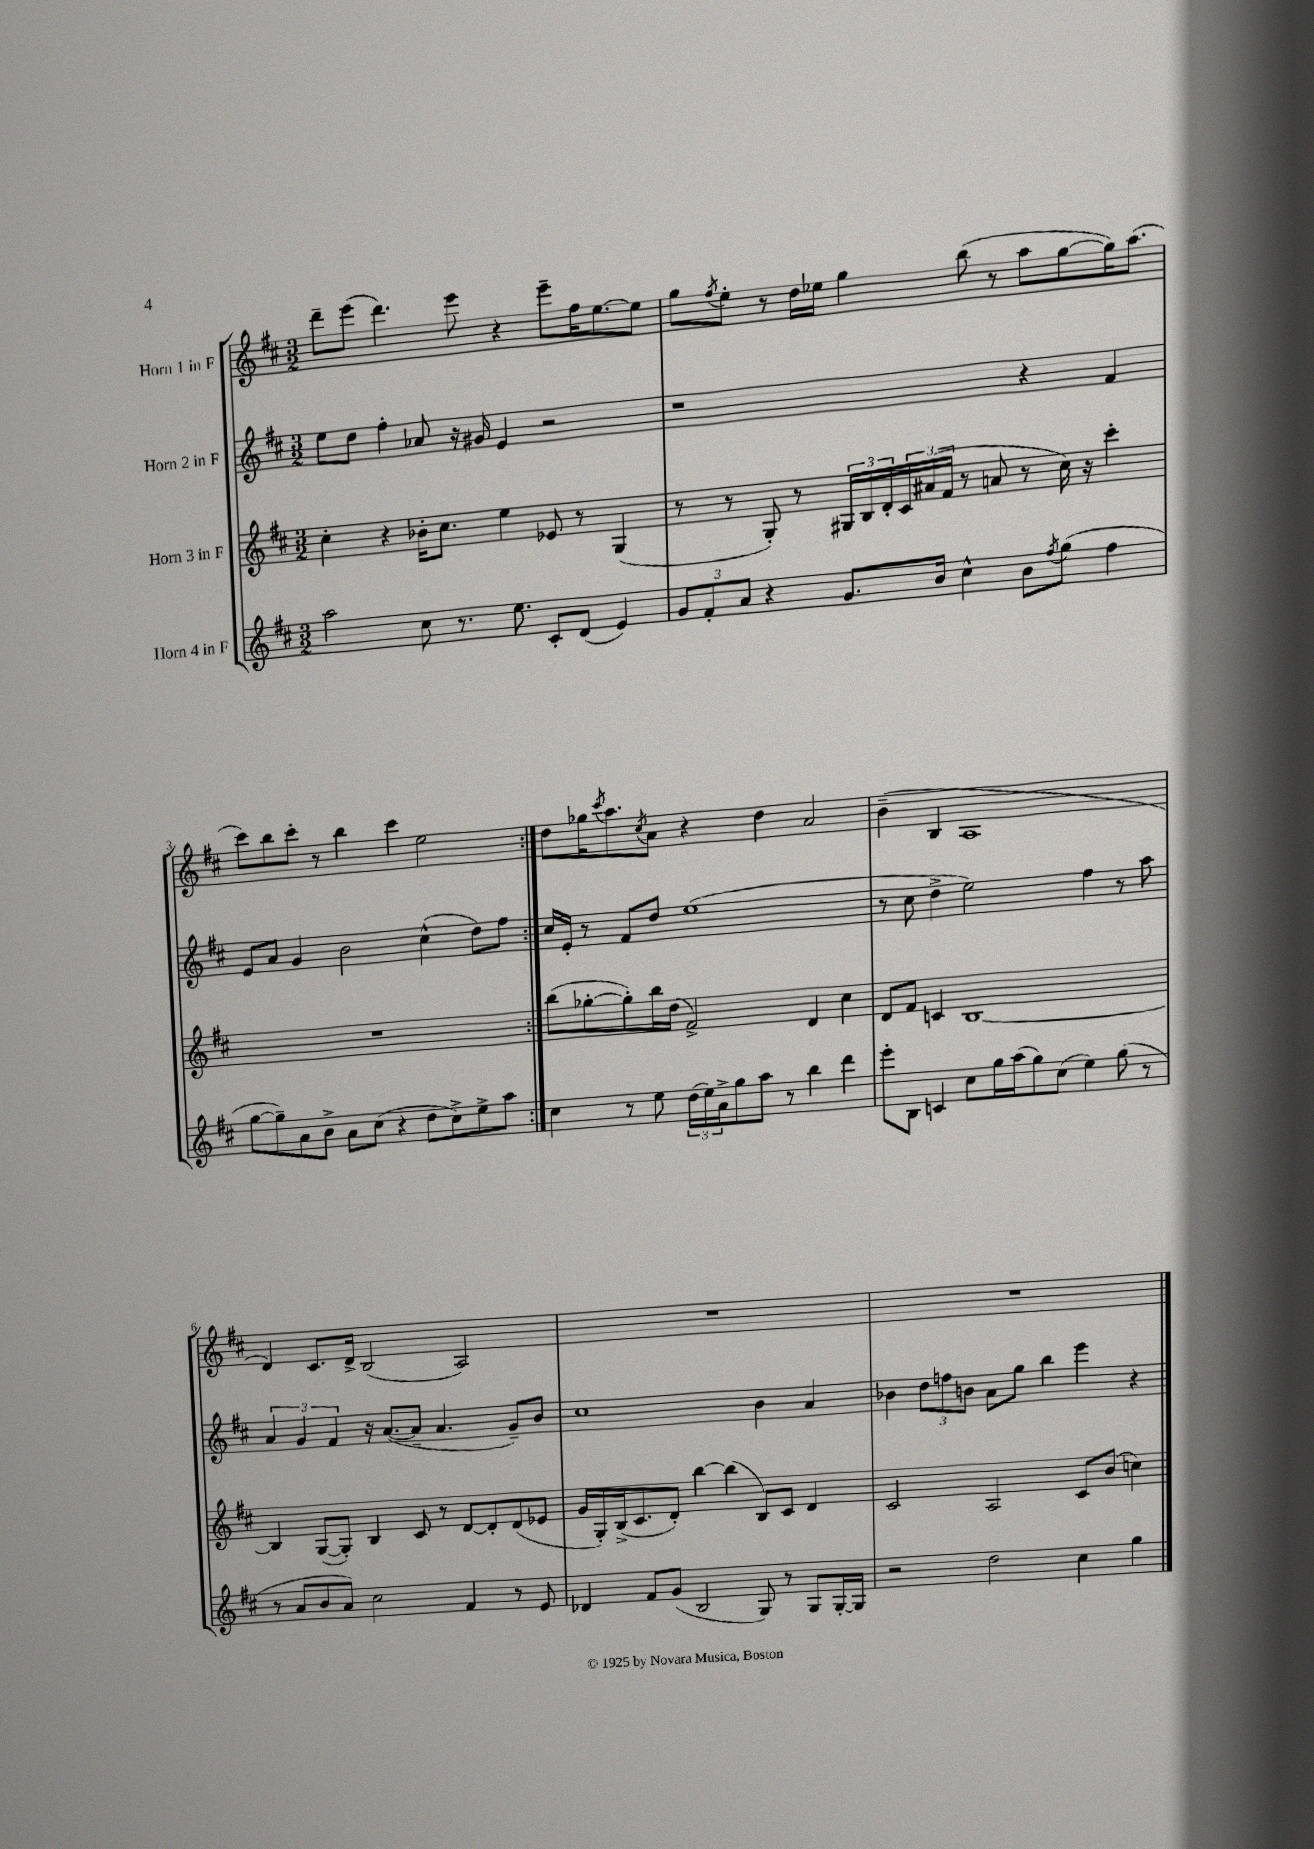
<<
\new StaffGroup <<
\new Staff = "s0" \with { instrumentName = "Horn 1 in F" } {
    \clef treble \key d \major \numericTimeSignature \time 3/2
    \repeat volta 2 { d'''8-- e'''8( d'''4.) e'''8 r4 e'''8-- fis''16 e''8.~ e''8 |
    g''8 \acciaccatura { fis''8 } e''8-. r8 d''16 ees''16 g''4 b''8( r8 a''8 g''8~ g''16) a''8.( |
    cis'''8) b''8 cis'''8-. r8 b''4 cis'''4 e''2 | }
    d''8 ges''16 \acciaccatura { cis'''8 } a''8. \acciaccatura { cis''8 } a'8 r4 d''4 a'2 |
    b'4--( b4 a1 |
    d'4) cis'8. d'16-> b2( a2) |
    R1. |
    R1. \bar "|." |
}
\new Staff = "s1" \with { instrumentName = "Horn 2 in F" } {
    \clef treble \key d \major \numericTimeSignature \time 3/2
    \repeat volta 2 { e''8 d''8 fis''4-. aes'8 r16 gis'16 e'4 r2 |
    r1 r4 fis'4 |
    e'8 a'8 g'4 b'2 cis''4-^( d''8) fis''8 | }
    cis''16 e'16-. r8 fis'8 d''8 e''1( |
    r8 cis''8 d''4-> e''2) fis''4 r8 a''8 |
    \tuplet 3/2 { a'4 g'4 fis'4 } r16 a'8.~( a'8-- a'4. g'8--) b'8 |
    cis''1 b'4 a'4 |
    bes'4 \tuplet 3/2 { d''8 f''8 b'8 } a'8 g''8 b''4 e'''4 r4 \bar "|." |
}
\new Staff = "s2" \with { instrumentName = "Horn 3 in F" } {
    \clef treble \key d \major \numericTimeSignature \time 3/2
    \repeat volta 2 { cis''4-. r4 bes'16-. cis''8. e''4 ees'8 r8 g4( |
    r8 r8 g8-.) r8 \tuplet 3/2 { gis16 b16 d'16-. } \tuplet 3/2 { cis'16 ais'16( fis'16 } r8 a'8 r8 cis''16) r16 cis'''4-. |
    R1. | }
    b''8( ges''8~-. ges''8-.) b''16 d''16( fis'2->) d'4 cis''4 |
    d'8 fis'8 c'4 b1~ |
    b4 g8~( g8-.) b4 cis'8 r8 d'8~ d'8-. d'8( ees'8 |
    g'16 g16-.) b16->( cis'8. d'8-.) b''4~ b''4( b8) cis'8 d'4 |
    cis'2 a2 cis'8 b'8( c''4) \bar "|." |
}
\new Staff = "s3" \with { instrumentName = "Horn 4 in F" } {
    \clef treble \key d \major \numericTimeSignature \time 3/2
    \repeat volta 2 { a''2 cis''8 r8. e''8. cis'8-. d'8( e'4) |
    \tuplet 3/2 { g'8 fis'8-. a'8 } r4 g'8. b'16 cis''4-^ b'8 \acciaccatura { fis''8 } g''8( fis''4 |
    g''8~ g''8--) a'8 b'8-> a'8 cis''8( r4 d''8 cis''8->) e''8-> a''8 | }
    cis''4 r8 e''8 \tuplet 3/2 { d''16( e''16) a'16-> } g''8 a''8 r8 b''4 d'''4 |
    e'''8-. b8 c'4 cis''8 g''16 a''16( g''8) cis''8( e''4) g''8( r8 |
    r8 a'8 b'8 a'8) cis''2 fis'4 r8 e'8 |
    des'4 fis'8 g'8( b2 g8) r8 g8 g16~-. g16 |
    r2 d''2 cis''4 g''4 \bar "|." |
}
>>
>>
